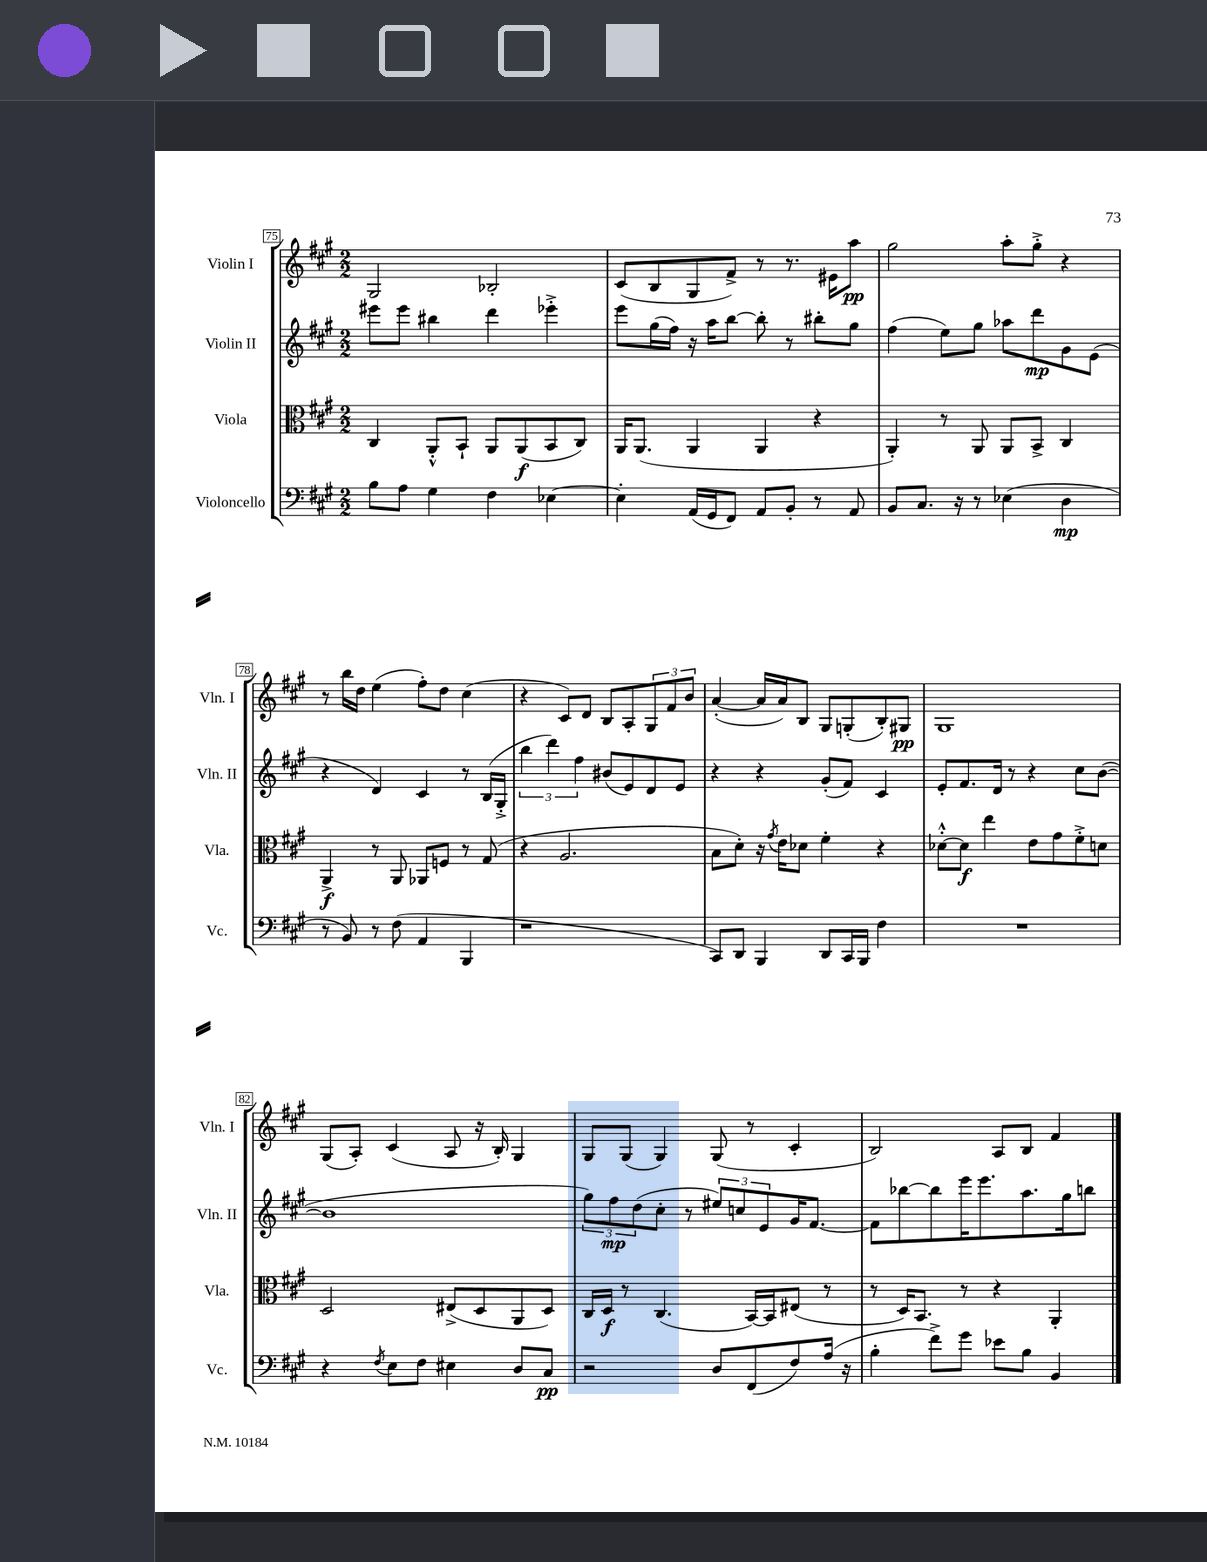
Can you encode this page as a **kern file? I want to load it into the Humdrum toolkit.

**kern	**kern	**kern	**kern
*staff4	*staff3	*staff2	*staff1
*clefF4	*clefC3	*clefG2	*clefG2
*k[f#c#g#]	*k[f#c#g#]	*k[f#c#g#]	*k[f#c#g#]
*M2/2	*M2/2	*M2/2	*M2/2
8B	4C#	8eee#	2G#
8A	.	8eee#	.
4G#	8AA'^^	4bb#	.
.	8BB`	.	.
4F#	8AA	4ddd	2B-'
.	(8AA	.	.
[4E-	8BB	4eee-'^	.
.	8C#)	.	.
=	=	=	=
4E-']	16AA	8eee	(8c#
.	(8.AA	.	.
.	.	(16gg#	8B
.	.	16ff#)	.
(16AA	4AA	16r	8G#
16GG#	.	16aa	.
8FF#)	.	[8bb	8f#^)
8AA	4AA	8bb']	8r
8BB'	.	8r	8.r
8r	4r	8bb#'	.
.	.	.	16e#
8AA	.	8gg#	8aa
=	=	=	=
8BB	4AA')	(4ff#	2gg#
8.C#	.	.	.
.	8r	8ee)	.
16r	.	.	.
8r	8AA	8gg#	.
(4E-	8AA	8aa-	8aa'
.	8BB^	8ddd	8gg#'^
4D	4C#	8g#	4r
.	.	(8e	.
=	=	=	=
8r	4AA^	4r	8r
8BB)	.	.	16bb
.	.	.	16dd
8r	8r	4d)	(4ee
(8F#	8AA	.	.
4AA	8AA-	4c#	8ff#')
.	8F	.	8dd
4BBB	8r	8r	(4cc#
.	(8G#	(16B	.
.	.	16G#'^	.
=	=	=	=
1r	4r	6bb	4r
.	.	6ddd)	.
.	2.A	.	8c#)
.	.	6ff#	.
.	.	.	8d
.	.	(8b#	8B
.	.	8e)	8A'
.	.	8d	12G#
.	.	.	12f#
.	.	8e	.
.	.	.	12b
=	=	=	=
8CC#)	8B	4r	([4a'
8DD	8d')	.	.
4BBB	16r	4r	16a]
.	8qg#	.	.
.	16e	.	16a)
.	8d-	.	8B
8DD	4f#'	(8g#'	8G#
16CC#	.	8f#)	(8G'
16BBB	.	.	.
4F#	4r	4c#	8B')
.	.	.	8G#
=	=	=	=
1r	[8d-'^^	8e'	1G#
.	8d-]	8.f#	.
.	4ee	.	.
.	.	16d	.
.	.	8r	.
.	8e	4r	.
.	8g#	.	.
.	8f#'^	8cc#	.
.	8d	([8b	.
=	=	=	=
4r	2D	1b]	(8G#
.	.	.	8A')
8qF#	.	.	.
8E	.	.	(4c#
8F#	.	.	.
4E#	(8E#^	.	8A
.	8D	.	16r
.	.	.	16B')
8D	8AA	.	4G#
8C#	8D)	.	.
=	=	=	=
2r	16C#	12gg#)	8G#
.	16D	.	.
.	.	12ff#	.
.	8r	.	(8G#
.	.	(12dd	.
.	(4.C#	8cc#'	4G#)
.	.	8r	.
8D	.	12ee#)	(8G#
.	.	12cc	.
(8FF#	[16BB)	.	8r
.	.	12e	.
.	16BB]	.	.
8F#)	(8E#	16g#	4c#'
.	.	[8.f#	.
(16A	8r	.	.
16r	.	.	.
=	=	=	=
4B'	8r	8f#]	2B)
.	16D)	[8bb-	.
.	8.BB	.	.
8f#^)	.	8bb-]	.
8g#	8r	16eee	.
.	.	8.eee	.
8e-	4r	.	8A
8B	.	8.aa	8B
4BB	4AA'	.	4f#
.	.	16gg#	.
.	.	8bb	.
==	==	==	==
*-	*-	*-	*-
